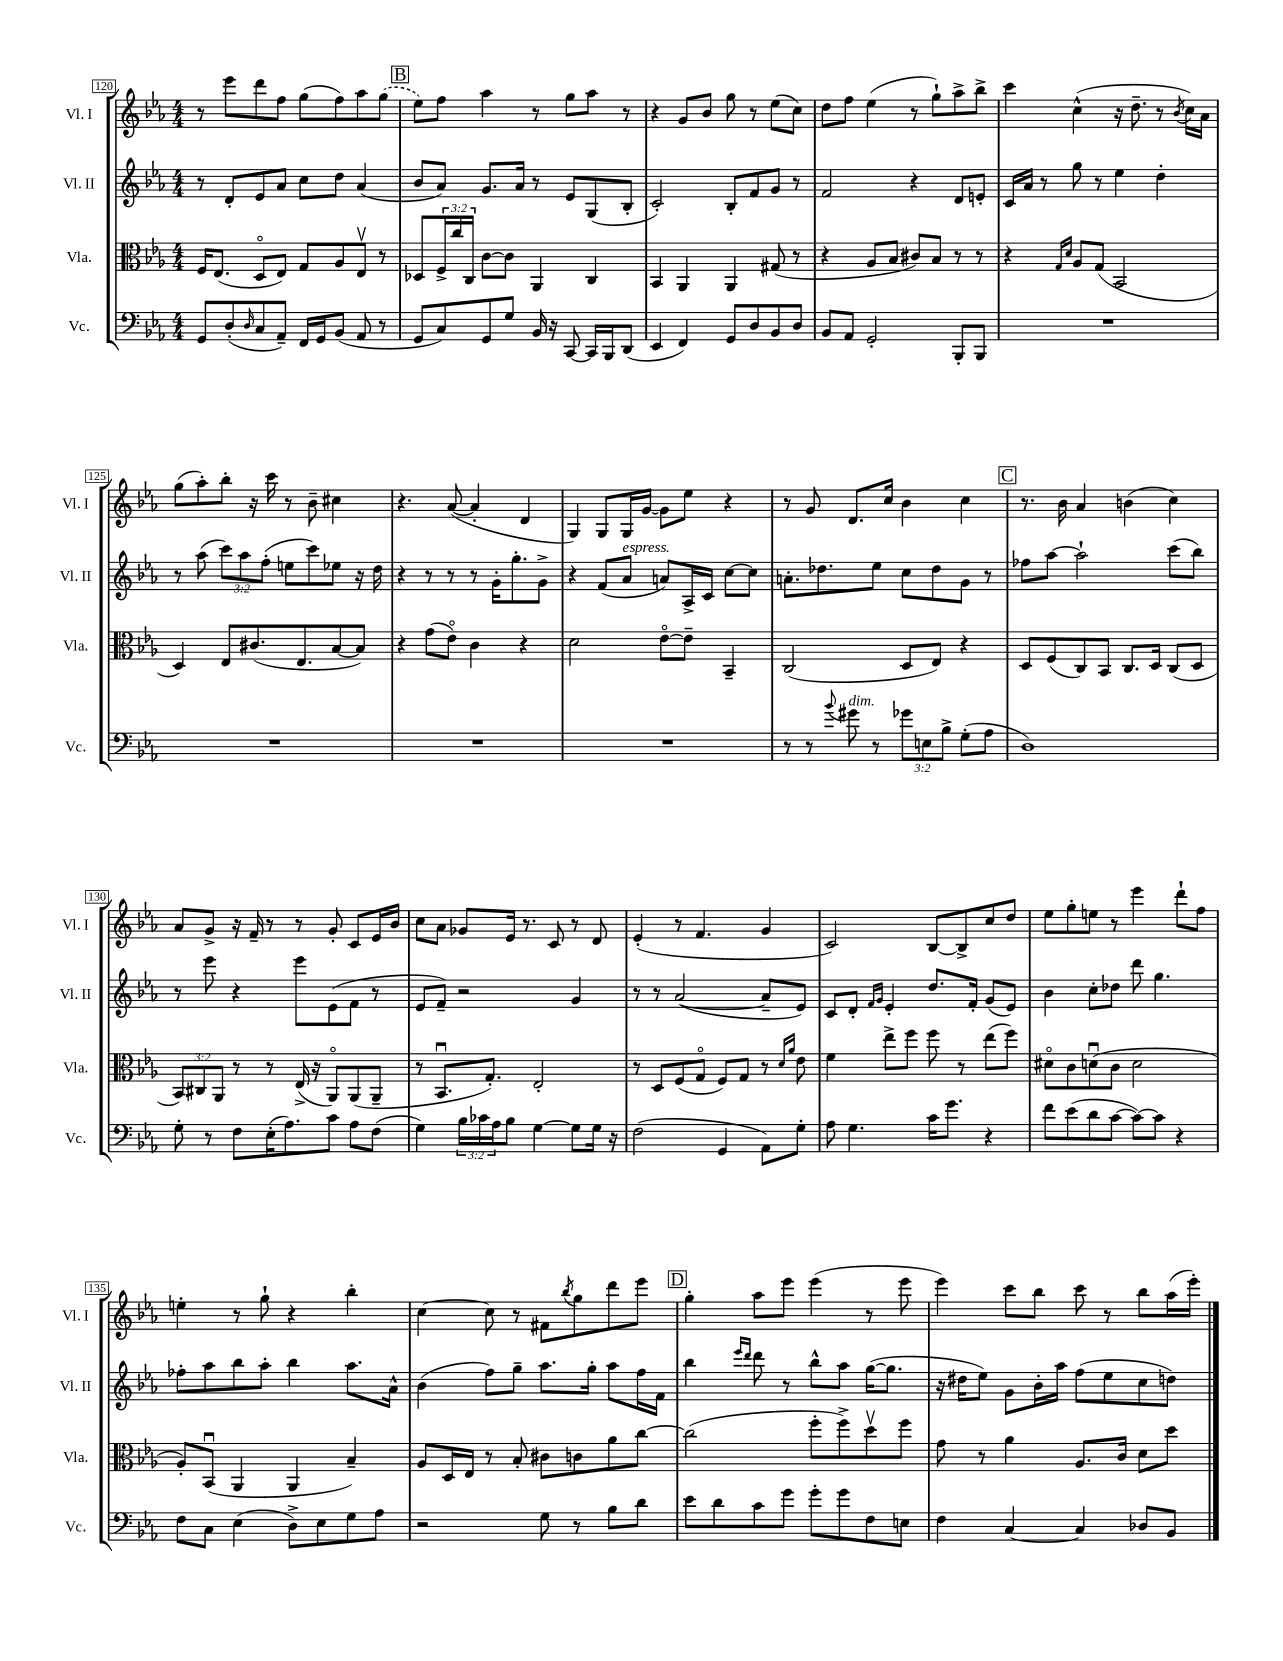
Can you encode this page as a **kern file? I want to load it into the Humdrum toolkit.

**kern	**kern	**kern	**kern
*staff4	*staff3	*staff2	*staff1
*clefF4	*clefC3	*clefG2	*clefG2
*k[b-e-a-]	*k[b-e-a-]	*k[b-e-a-]	*k[b-e-a-]
*M4/4	*M4/4	*M4/4	*M4/4
8GG	16F	8r	8r
.	(8.E-	.	.
(8D'	.	8d'	8eee-
16qqD	.	.	.
8C	8Do	8e-	8ddd
8AA-~)	8E-)	8a-	8ff
16FF	8G	8cc	(8gg
16GG	.	.	.
(8BB-	8A-	8dd	8ff)
8AA-	8E-v	(4a-	8aa-
8r	8r	.	(8gg
=	=	=	=
8GG	8D-	8b-	8ee-)
8C)	24F^	8a-)	8ff
.	24cc	.	.
.	24C	.	.
8GG	[8c	8.g	4aa-
8G	8c]	.	.
.	.	16a-	.
16BB-	4AA-	8r	8r
16r	.	.	.
[8CC	.	8e-	8gg
16CC]	4C	(8G	8aa-
16BBB-	.	.	.
(8DD	.	8B-'	8r
=	=	=	=
4EE-	4BB-	2c')	4r
4FF)	4AA-	.	8g
.	.	.	8b-
8GG	4AA-	8B-'	8gg
8D	.	8f	8r
8BB-	(8G#	8g	(8ee-
8D	8r	8r	8cc)
=	=	=	=
8BB-	4r	2f	8dd
8AA-	.	.	8ff
2GG'	8A-	.	(4ee-
.	8B-	.	.
.	8c#)	4r	8r
.	8B-	.	8gg`)
8BBB-'	8r	8d	8aa-^
8BBB-	8r	8e'	8bb-^
=	=	=	=
1r	4r	16c	4ccc
.	.	16a-	.
.	.	8r	.
.	16qqG	.	.
.	16qqd	.	.
.	8A-	8gg	(4cc^^
.	(8G	8r	.
.	2BB-	4ee-	16r
.	.	.	8.dd~
.	.	4dd'	8r
.	.	.	8qb-
.	.	.	16cc)
.	.	.	16a-
=	=	=	=
1r	4D)	8r	(8gg
.	.	(8aa-	8aa-')
.	8E-	12ccc)	8bb-'
.	.	12aa-	.
.	(8.c#	.	16r
.	.	(12ff'	.
.	.	.	16ccc
.	.	8ee	8r
.	8.E-	.	.
.	.	8ccc)	8b-~
.	[8B-	8ee-	4cc#
.	8B-])	16r	.
.	.	16dd	.
=	=	=	=
1r	4r	4r	4.r
.	(8g	8r	.
.	8e-o)	8r	([8a-
.	4c	8r	4a-']
.	.	16g'	.
.	.	8.gg'	.
.	4r	.	4d
.	.	8g^	.
=	=	=	=
1r	2d	4r	4G)
.	.	(8f	8G
.	.	8a-	16G
.	.	.	[16g
.	[8e-o	8a)	8g]
.	8e-~]	16A-^	8ee-
.	.	16c	.
.	4BB-~	[8cc	4r
.	.	8cc]	.
=	=	=	=
8r	(2C	8.a'	8r
8r	.	.	8g
.	.	8.dd-	.
8qqb-	.	.	.
8g#	.	.	8.d
8r	.	8ee-	.
.	.	.	16cc
12g-	8D	8cc	4b-
12E	.	.	.
.	8E-)	8dd-	.
12B-^	.	.	.
(8G'	4r	8g	4cc
8A-	.	8r	.
=	=	=	=
1D)	8D	8ff-	8.r
.	(8F	[8aa-	.
.	.	.	16b-
.	8C)	2aa-`]	4a-
.	8BB-	.	.
.	8.C	.	(4b
.	16D	.	.
.	(8C	(8ccc	4cc)
.	8D	8bb-)	.
=	=	=	=
8G'	12BB-)	8r	8a-
.	12C#	.	.
8r	.	8eee-	8g^
.	12AA-	.	.
8F	8r	4r	16r
.	.	.	16f~
(16E-'	8r	.	8r
8.A-)	.	.	.
.	(16E-^	8eee-	8r
.	16r	.	.
8c	8AA-o)	(8e-	8g'
8A-	(8AA-	8f	8c
(8F	8AA-~	8r	16e-
.	.	.	16b-
=	=	=	=
4G)	8r	8e-	8cc
.	8.BB-u	8f~)	8a-
24B-	.	2r	8g-
24c-	.	.	.
.	8.G')	.	.
24A-	.	.	.
8B-	.	.	16e-
.	.	.	8.r
[4G	2E-'	.	.
.	.	.	8c
8G]	.	4g	8r
16G	.	.	8d
16r	.	.	.
=	=	=	=
(2F	8r	8r	(4e-'
.	8D	8r	.
.	(8F	([2a-	8r
.	8Go	.	4.f
4GG	8F)	.	.
.	8G	.	.
8AA-)	8r	8a-~]	4g
.	16qqd	.	.
.	16qqa-	.	.
8G'	8e-	8e-)	.
=	=	=	=
8A-	4f	8c	2c)
4.G	.	8d'	.
.	.	16qqf	.
.	.	16qqg	.
.	8ee-^	4e-'	.
.	8ff	.	.
16c	8ff	8.dd	[8B-
8.g	.	.	.
.	8r	.	8B-^]
.	.	16f'	.
4r	(8ee-	(8g	8cc
.	8ff)	8e-)	8dd
=	=	=	=
8f	8d#o	4b-	8ee-
(8e-	8c	.	8gg'
8d	(8du	8cc'	8ee
[8c	8c	8dd-	8r
8c_)	2d	8ddd	4eee-
8c]	.	4.gg	.
4r	.	.	8ddd`
.	.	.	8ff
=	=	=	=
8F	8A-')	8ff-'	4ee'
8C	(8BB-u	8aa-	.
(4E-	4AA-	8bb-	8r
.	.	8aa-'	8gg`
8D^)	4AA-	4bb-	4r
8E-	.	.	.
8G	4B-~)	8.aa-	4bb-'
8A-	.	.	.
.	.	16a-^^	.
=	=	=	=
2r	8A-	(4b-	[4cc
.	16D	.	.
.	16E-	.	.
.	8r	8ff)	8cc]
.	8B-'	8gg~	8r
8G	8c#	8.aa-	8f#
.	.	.	8qbb-
8r	8c	.	8gg
.	.	16gg'	.
8B-	8a-	8aa-	8ddd
8d	[8cc	16ff	8eee-
.	.	16f	.
=	=	=	=
8e-	(2cc]	4bb-	4gg'
8d	.	.	.
.	.	16qqeee-	.
.	.	16qqddd	.
8c	.	8ddd	8aa-
8g	.	8r	8eee-
8g'	8ff'	8bb-^^	(4eee-
8g	8ff^)	8aa-	.
8F	8ddv	([16gg	8r
.	.	8.gg]	.
8E	8ff	.	8eee-
=	=	=	=
4F	8g	16r	4eee-)
.	.	16dd#	.
.	8r	8ee-)	.
[4C	4a-	8g	8ccc
.	.	16b-'	8bb-
.	.	16aa-	.
4C]	8.A-	(8ff	8ccc
.	.	8ee-	8r
.	16c	.	.
8D-	8d	8cc	8bb-
8BB-	8dd	8dd)	(16aa-
.	.	.	16eee-')
==	==	==	==
*-	*-	*-	*-
